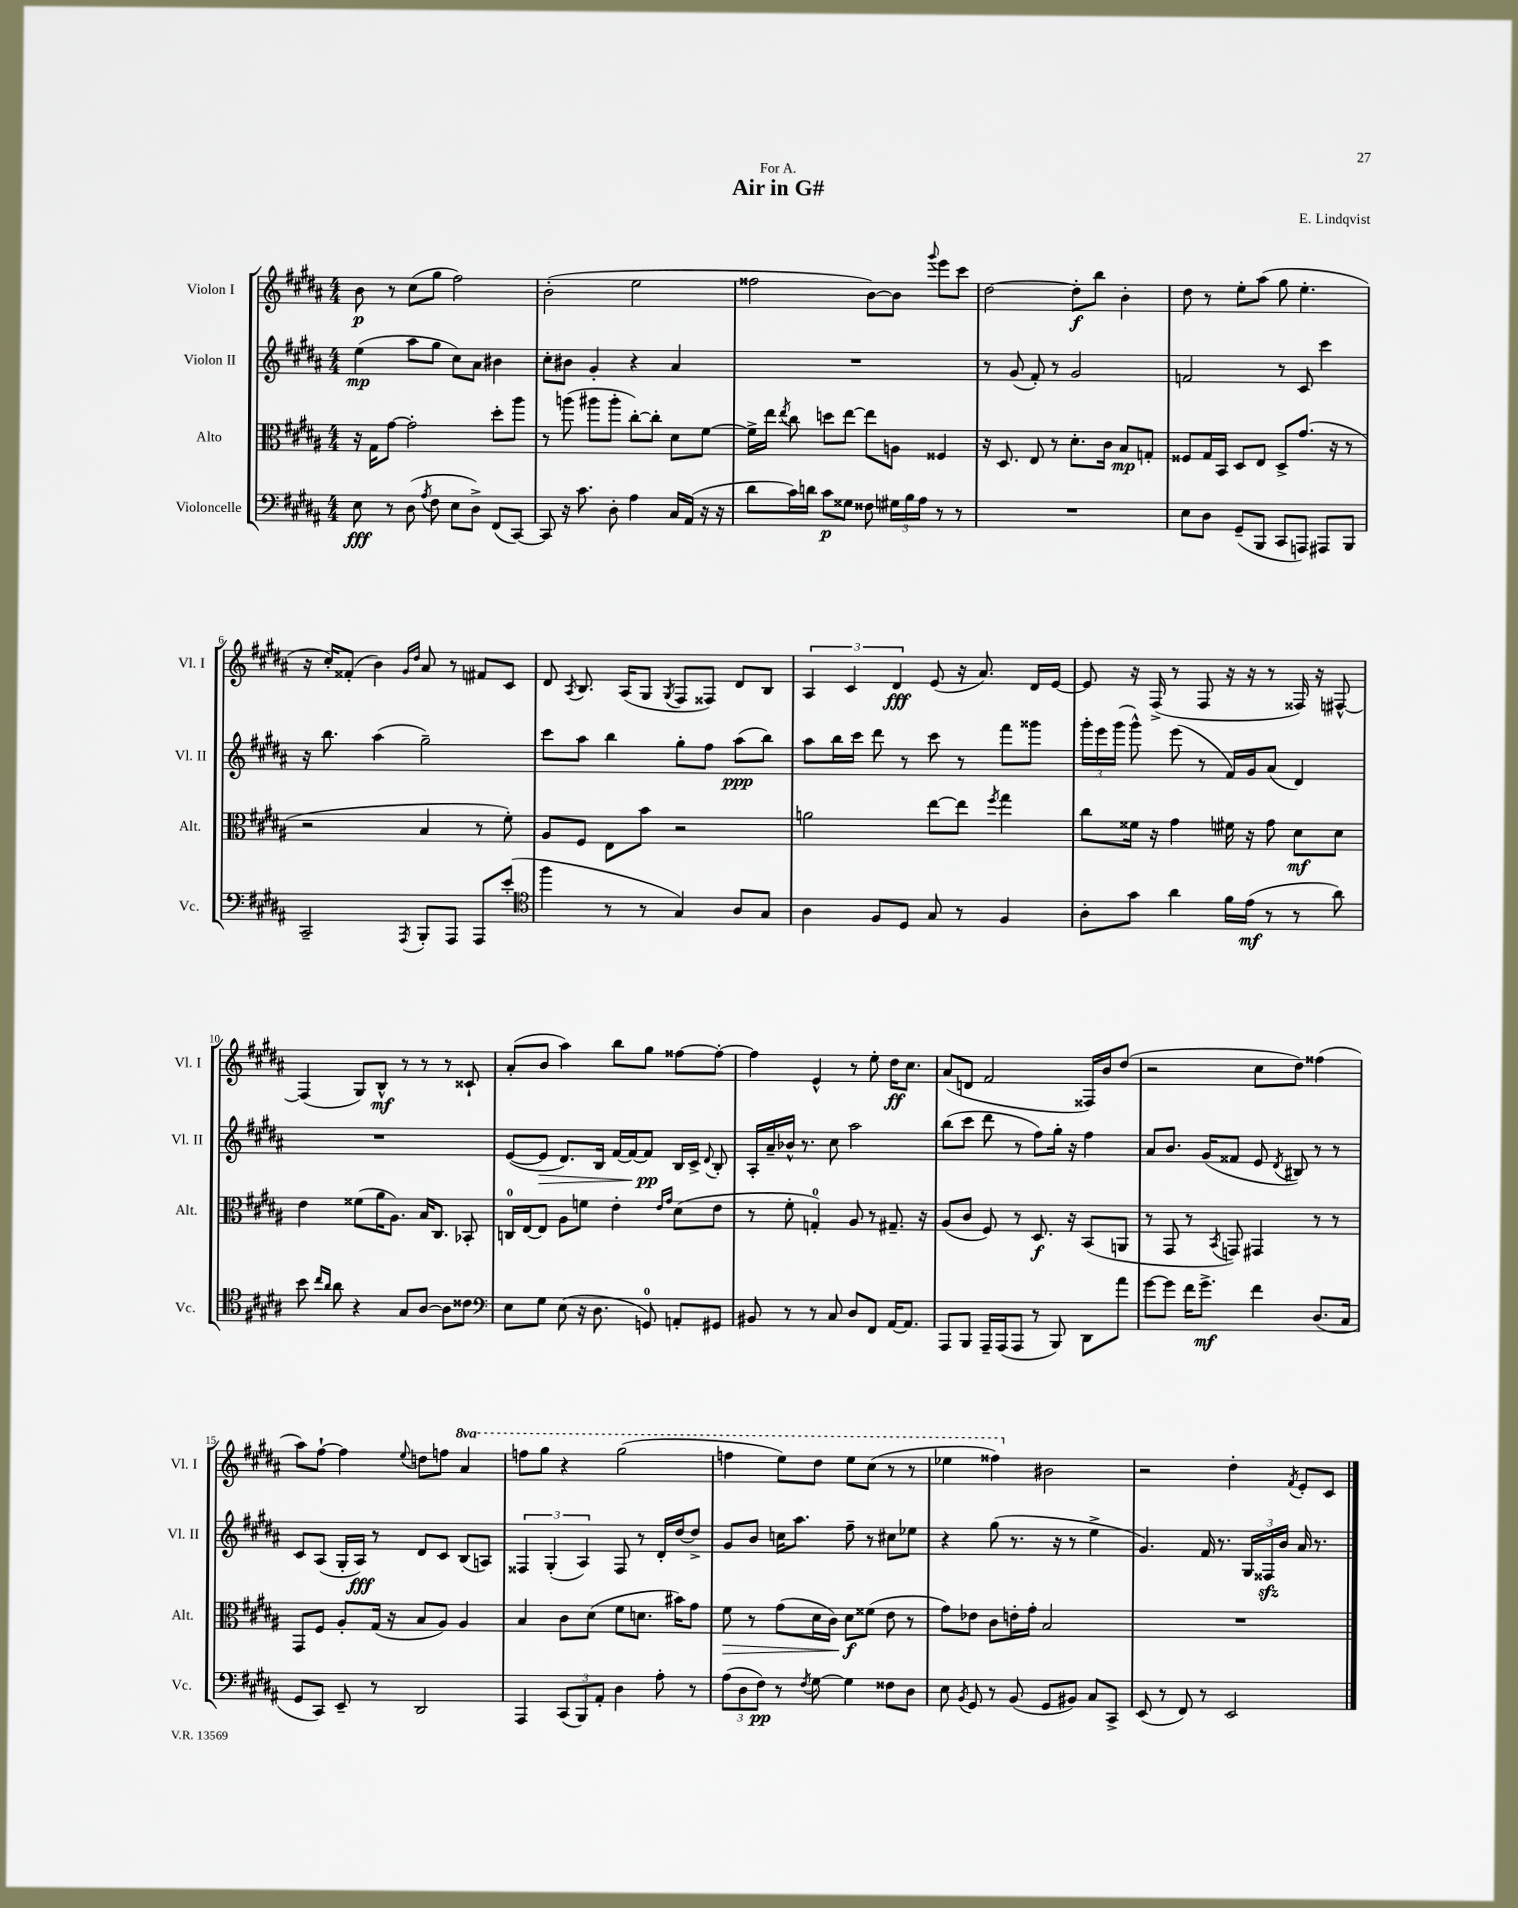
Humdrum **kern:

**kern	**kern	**kern	**kern
*staff4	*staff3	*staff2	*staff1
*clefF4	*clefC3	*clefG2	*clefG2
*k[f#c#g#d#a#]	*k[f#c#g#d#a#]	*k[f#c#g#d#a#]	*k[f#c#g#d#a#]
*M4/4	*M4/4	*M4/4	*M4/4
8E\	16r	(4ee\	8b\
.	16G#\LK	.	.
8r	[8g#\J	.	8r
(8D#\	2g#'\]	8aa#\L	(8cc#\L
8qA#/	.	.	.
8F#\	.	8gg#\J	8gg#\J
8E\L	.	8cc#\L)	2ff#\)
8D#^\J)	.	8a#\J	.
(8FF#/L	8dd#'\L	4b#\	.
[8CC#/J)	8aa#\J	.	.
=	=	=	=
8CC#/]	8r	8cc#'\L	(2b'\
16r	(8aa\	8b#\J	.
8.c#\	.	.	.
.	8aa#\L	4g#'/	.
8D#'\	8aa#'\J	.	.
4A#\	[8cc#'\L)	4r	2ee\
.	8cc#'\]J	.	.
16C#/LL	8d#\L	4a#/	.
(16AA#/JJ	.	.	.
16r	[8f#\J	.	.
16r	.	.	.
=	=	=	=
8d#\L	16f#^\]LL	1r	2ff##\
.	16ee\JJ	.	.
.	8qee/	.	.
16c#\L)	8cc#\	.	.
16d\JJ	.	.	.
8c#\L	8dd\L	.	.
8G##\J	[8ee\J	.	.
8F##\	8ee\]L	.	[8b\L)
24G#\LL	8A\J	.	8b\]J
24B\	.	.	.
24A#\JJ	.	.	.
.	.	.	8qqggg#/
8r	4F##/	.	8eee\L
8r	.	.	8ccc#\J
=	=	=	=
1r	16r	8r	[2dd#\
.	8.D#/	.	.
.	.	(8g#/	.
.	8E/	8f#'/)	.
.	8r	8r	.
.	8.d#'\L	2g#/	8dd#'\]L
.	.	.	8bb\J
.	16c#\Jk	.	.
.	8B/L	.	4b'\
.	8G'/J	.	.
=	=	=	=
8E\L	8F##/L	2f/	8dd#\
8D#\J	16G#/L	.	8r
.	16BB/JJ	.	.
(8GG#~/L	8D#/L	.	8ee'\L
8BBB/J	8E/J	.	(8aa#\J
8CC#/L	8D#^/L	8r	8gg#\
8AAA/J)	(8.g#/J	8c#/	4.ee'\
8AAA#/L	.	4ccc#\	.
.	16r	.	.
8BBB/J	8r	.	.
=	=	=	=
2CC#~/	2r	16r	16r
.	.	8.bb\	16cc#'/LK)
.	.	.	(8f##'/J
.	.	(4aa#\	4b\)
.	.	.	16qqg#/LL
8qAAA#/	.	.	16qqdd#/JJ
8BBB'/L	4B/	2gg#~\)	8a#/
8AAA#/J	.	.	8r
8AAA#/L	8r	.	8f#/L
(8e'/J	8f#'\)	.	8c#/J
=	=	=	=
*clefC4	*	*	*
4ff#\	8A#/L	8ccc#\L	8d#/
.	.	.	8qA#/
.	8F#/J	8aa#\J	8.B/
8r	8E\L	4bb\	.
.	.	.	(16A#/LK
8r	8b\J	.	8G#/J
.	.	.	8qG#/
4G#/)	2r	8gg#'\L	8F#/L
.	.	8ff#\J	8F##/J)
8A#/L	.	(8aa#\L	8d#/L
8G#/J	.	8bb\J)	8B/J
=	=	=	=
4A#\	2a\	8aa#\L	6A#/
.	.	16bb\L	.
.	.	.	6c#/
.	.	16ccc#\JJ	.
8F#/L	.	8ddd#\	.
.	.	.	6d#/
8D#/J	.	8r	.
8G#/	[8ee\L	8ccc#\	(8e/
8r	8ee\]J	8r	16r
.	.	.	8.a#/)
.	8qff#/	.	.
4F#/	4gg#\	8fff#\L	.
.	.	8ggg##\J	16d#/LL
.	.	.	[16e/JJ
=	=	=	=
8A#'\L	8cc#\L	24ggg#'\LL	8e/]
.	.	24eee\	.
.	.	(24ggg#\JJ	.
8g#\J	16f##\Jk	8ggg#^^\)	16r
.	16r	.	(16F#^/
4a#\	4g#\	(8eee\	8r
.	.	8r	8F#/
16f#\LL	16f#\	16f#/LL)	16r
(16e\JJ	16r	16g#/J	16r
8r	8g#\	(8a#/J	8r
8r	8d#\L	4d#/)	16F##/)
.	.	.	16r
8a#\)	8d#\J	.	[8F#^^/
=	=	=	=
8b\	4e\	1r	(4F#/]
16qqcc#/LL	.	.	.
16qqa#/JJ	.	.	.
8a#\	.	.	.
4r	(8f##\L	.	8G#/L)
.	16a#\K	.	8B^^/J
.	8.A#\J)	.	.
8G#/L	.	.	8r
[8A#/J	16B/LK	.	8r
.	8.C#/J	.	.
8A#\]L	.	.	8r
8c##\J	8BB-'/	.	8c##`/
=	=	=	=
*clefF4	*	*	*
8E\L	16C/LL	([8e/L	(8a#'/L
.	[16E/J	.	.
8G#\J	8E/]J	8e/]J	8b/J
(8E\	8A#\L	8.d#/L)	4aa#\)
16r	8f\J	.	.
8.D#\	.	16B/Jk	.
.	4e'\	[16f#/LL	8bb\L
.	.	16f#/_J	.
8GG/)	.	8f#/]J	8gg#\J
.	16qqe/LL	.	.
.	16qqg#/JJ	.	.
8AA'/L	(8d#\L	16B/LL	[8ff##\L
.	.	16c#^/JJ	.
.	.	8qqd#/	.
8GG#/J	8e\J	8B'/	8ff##'\_J
=	=	=	=
8BB#/	8r	16A#'/LL	4ff##\]
.	.	16a#~/	.
8r	8f#'\	16b-^^/JJ	.
.	.	8.r	.
8r	4G'/)	.	4e^^/
8C#/	.	8cc#\	.
8D#/L	8A#/	2aa#\	8r
8FF#/J	8r	.	8ee'\
[16AA#/LK	8.G#~/	.	16dd#\LK
8.AA#/]J	.	.	8.cc#\J
.	16r	.	.
=	=	=	=
8AAA#/L	(8A#/L	(8bb\L	(8a#/L
8BBB/J	8c#/J	8ccc#\J	8d/J
16AAA#~/LL	8F#/)	8ddd#\	2f#/
(16AAA#/J	.	.	.
8AAA#/J	8r	8r	.
8r	8.D#/	8ff#\L)	.
8BBB/)	.	16gg#'\Jk	.
.	16r	16r	.
8DD#\L	(8BB/L	4ff#\	16F##/LL)
.	.	.	16b/J
8a#\J	8AA/J	.	(8dd#/J
=	=	=	=
[8g#\L	8r	8a#/L	2r
8g#\]J	8GG#/	8.b/J	.
16f#\LK	8r	.	.
8.g#^\J	.	(16g#/LK	.
.	8qBB/	.	.
.	8GG/)	8f##/J	.
4f#\	4GG#/	8e/	8cc#\L
.	.	8qd#/	.
.	.	8B#/)	8dd#\J)
(8.D#/L	8r	8r	(4ff##\
.	8r	8r	.
16C#/Jk	.	.	.
=	=	=	=
8GG#/L	8GG#/L	8c#/L	8aa#\L)
8CC#/J)	8F#/J	(8A#/J	[8ff#`\J
8EE~/	8A#'/L	16G#'/LL	4ff#\]
.	.	16A#/JJ)	.
8r	(16G#/Jk	8r	.
.	16r	.	.
.	.	.	8qqee/
2DD#/	8B/L	8d#/L	8dd\L
.	8A#/J)	8c#/J	8ff\J
.	4A#/	(8B/L	4aa#/
.	.	8A/J)	.
=	=	=	=
4AAA#/	4B/	6F##/	8fff\L
.	.	.	8ggg#\J
.	.	(6G#'/	.
(12CC#/L	8c#\L	.	4r
12BBB/)	.	6A#/)	.
.	(8d#\J	.	.
12AA#'/J	.	.	.
4D#\	8f#\L	8F##/	(2ggg#\
.	8.d\J	8r	.
8A#'\	.	16d#'/LL	.
.	16b#\LK)	[16dd#/J	.
8r	8g#\J	8dd#^/]J	.
=	=	=	=
(12A#\L	8f#\	8g#/L	4fff\
12D#\	.	.	.
.	8r	8b/J	.
12F#\J)	.	.	.
8r	(8g#\L	16cc\LK	8eee\L)
.	.	8.aa#\J	.
8qF#/	.	.	.
[8G#\	16d#\L	.	8ddd#\J
.	16c#\JJ)	.	.
4G#\]	8d#\L	8ff#~\	8eee\L
.	(8f##\J	8r	(8ccc#\J
8F##\L	8e\	8cc#\L	8r
8D#\J	8r	8ee-\J	8r
=	=	=	=
8E\	8g#\L)	4r	4eee-\
8qBB/	.	.	.
8GG#/	8e-\J	.	.
8r	8c#\L	(8gg#\	4fff##\)
(8BB/	16e'\L	8.r	.
.	16g#'\JJ	.	.
8GG#/L	2B/	.	2b#\
.	.	16r	.
8BB#/J)	.	8r	.
8C#/L	.	4ee^\	.
8CC#^/J	.	.	.
=	=	=	=
(8EE/	1r	4.g#/)	2r
8r	.	.	.
8FF#/)	.	.	.
8r	.	16f#/	.
.	.	8.r	.
2EE/	.	.	4dd#'\
.	.	24G#/LL	.
.	.	24F##/	.
.	.	24b/JJ	.
.	.	.	8qf#/
.	.	16a#/	8e'/L
.	.	8.r	.
.	.	.	8c#/J
==	==	==	==
*-	*-	*-	*-
